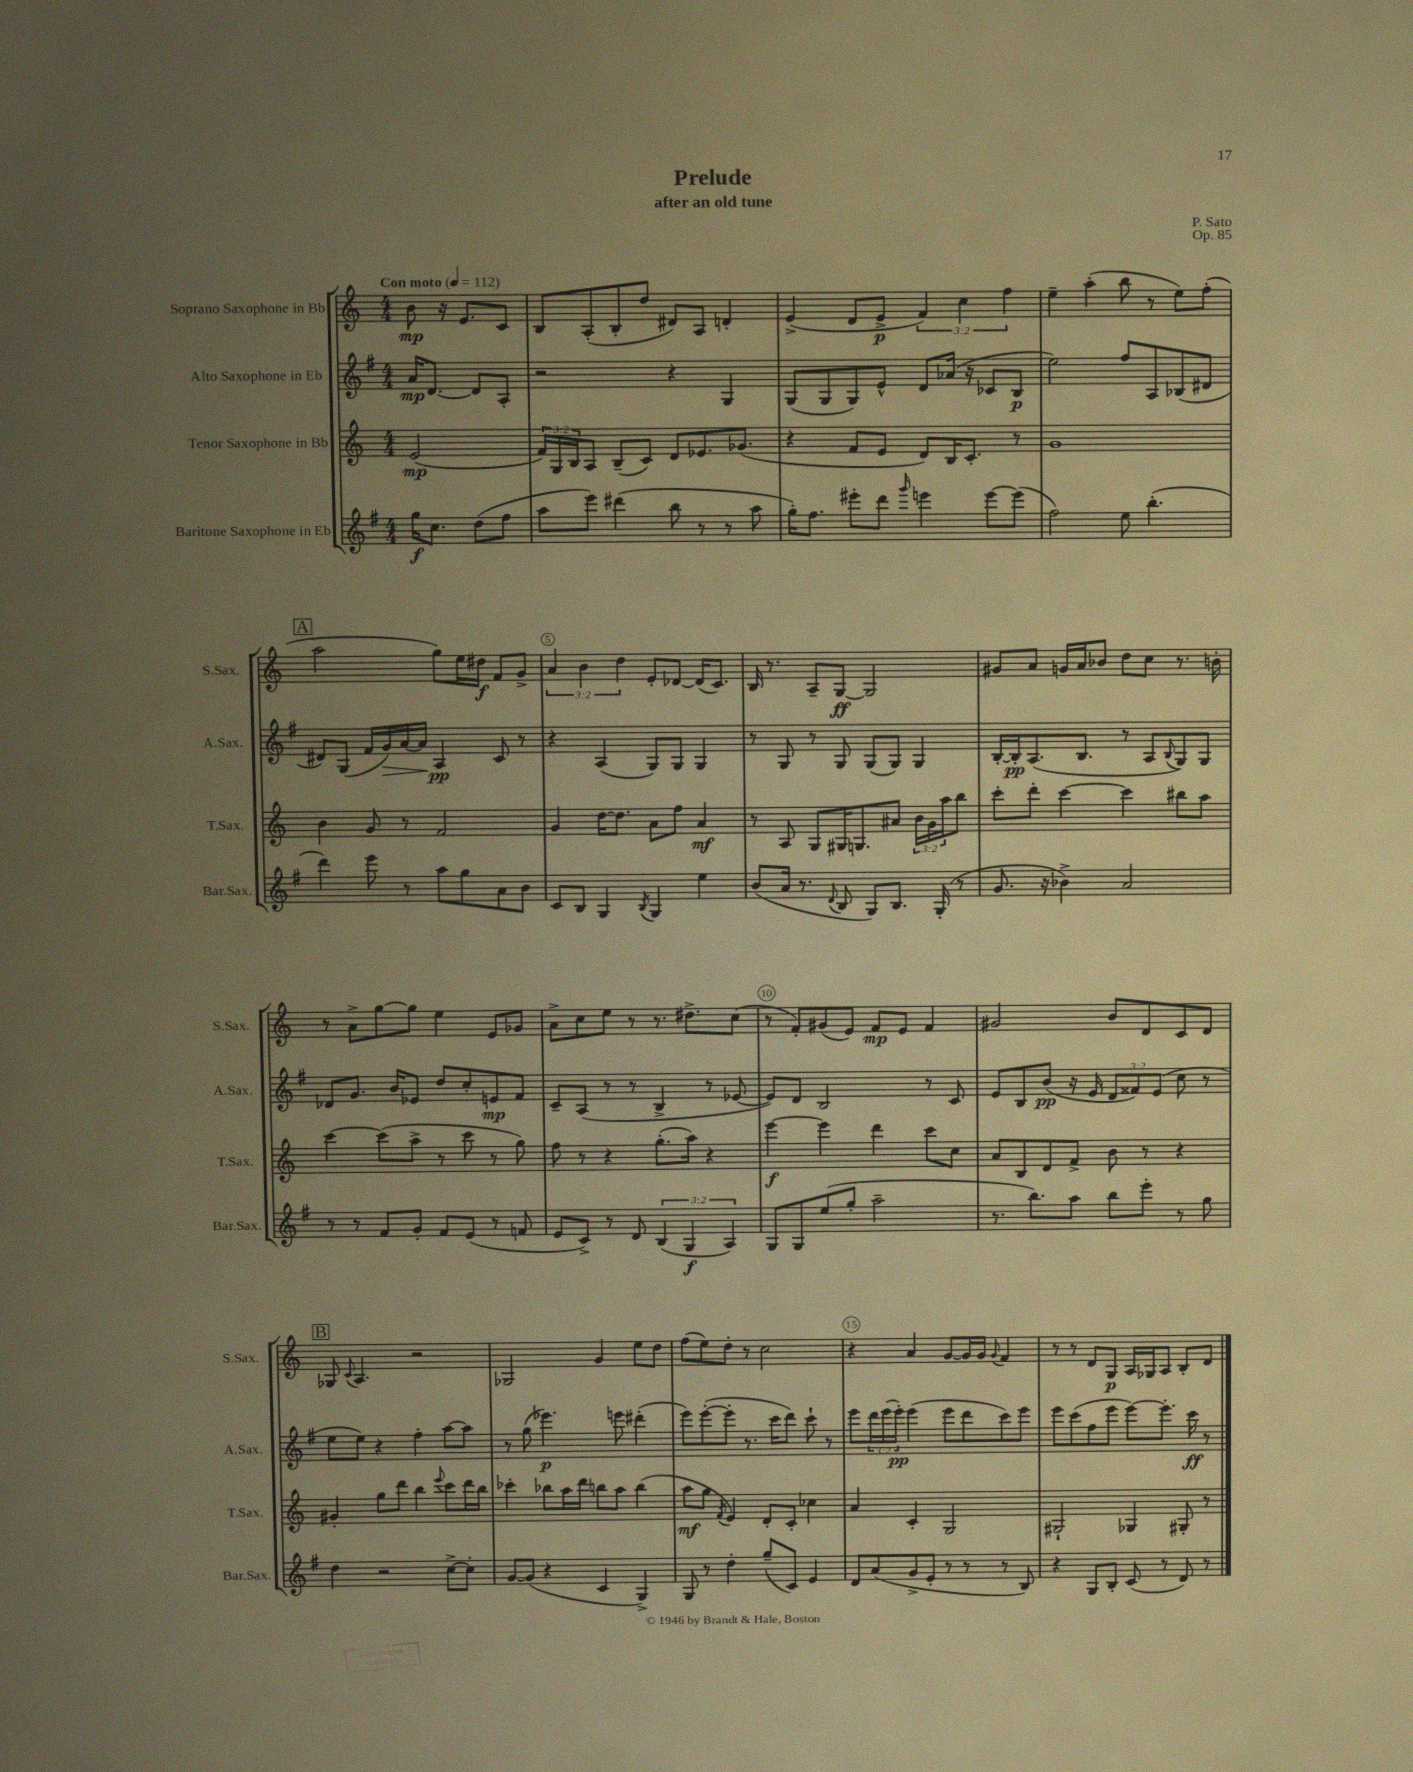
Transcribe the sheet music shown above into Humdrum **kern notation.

**kern	**kern	**kern	**kern
*staff4	*staff3	*staff2	*staff1
*clefG2	*clefG2	*clefG2	*clefG2
*k[f#]	*k[]	*k[f#]	*k[]
*M4/4	*M4/4	*M4/4	*M4/4
*MM112	*MM112	*MM112	*MM112
16gg	(2e	16a	8b
8.cc	.	[8.d	.
.	.	.	16r
.	.	.	8.e
(8dd	.	8d]	.
8ff#	.	8A'	8c
=	=	=	=
8aa	24f)	2r	8B
.	24G	.	.
.	24B	.	.
8eee)	8A	.	(8A'
(4ddd#	(8B~	.	8B'
.	8c)	.	8dd
8bb	8d	4r	8d#)
8r	8.e-	.	8A
8r	.	4G	4d'
.	(8.g-	.	.
8aa	.	.	.
=	=	=	=
16gg')	4r	(8G	(4e^
8.ff#	.	.	.
.	.	8G	.
8eee#'	8f	8G)	8d
8ddd	8e	8e^^	8e^
16qqggg	.	.	.
4eee	8d)	8d	6f)
.	16B	(16a-	.
.	.	.	6cc
.	8.c'	16r	.
[8eee	.	8c-	.
.	.	.	6ff
(8eee]	8r	8B	.
=	=	=	=
2ff#)	1g	2ee)	4ee~
.	.	.	(4aa'
8ee	.	8ff#	8bb
(4.bb'	.	8A	8r
.	.	(8B-	8ee)
.	.	8d#	(8ff'
=	=	=	=
4ddd)	4b	8d#)	2aa
.	.	(8G	.
8eee	8g	16f#	.
.	.	16g)	.
8r	8r	[16a	.
.	.	16a]	.
8aa	2f	4A	8gg)
8gg	.	.	16ee
.	.	.	16dd#
8a	.	8c	8f
8b	.	8r	8g^
=	=	=	=
8c	4g	4r	6a
8B	.	.	.
.	.	.	6b
4G	[16dd	(4A	.
.	8.dd]	.	.
.	.	.	6dd
8qB	.	.	.
4G	8a	8G)	8e'
.	8ff	8G	[8d-
4ee	4a	4G	(16d-]
.	.	.	8.c)
=	=	=	=
(8b	8r	8r	16B
.	.	.	8.r
16a	8A	8G	.
8.r	.	.	.
.	8G	8r	8A~
8qqd	.	.	.
8B	16G#	8G	[8G
.	8.G	.	.
8G)	.	(8G	2G]
8.B	8a#	8G)	.
.	24b	4G	.
.	24g	.	.
(16G'	.	.	.
.	24aa	.	.
8r	8bb	.	.
=	=	=	=
8.g	8ccc'	[16B'	8g#
.	.	16B']	.
.	8ddd'	(8.A	8a
16r	.	.	.
4b-^)	[4ccc	.	16g
.	.	8.B	16a
.	.	.	8b-
2a	4ccc]	8r	8dd
.	.	8A	8cc
.	.	8qqB	.
.	8bb#	8G)	8.r
.	8aa	8G	.
.	.	.	16b'
=	=	=	=
8r	[4ccc	8d-	8r
8r	.	8.g	8a^
8f#	(8ccc]	.	[8gg
.	.	16b	.
8g'	8aa^	8e-	8gg]
8f#	8r	8dd	4ee
(8e	8ccc	8cc'	.
8r	8r	8e	8e
8f	8gg)	8f#	8g-
=	=	=	=
8e	8ff	8c~	8a^
8c^)	8r	(8A	8cc
8r	4r	8r	8ee
8d	.	8r	8r
(6B	(8.gg'	4B^	8.r
6G	.	.	.
.	16aa)	.	8.dd#^
.	4r	8r	.
6A)	.	.	.
.	.	[8e-	(8cc
=	=	=	=
8G	[4eee	8e-])	8r
8G	.	8d	8f')
(8ee	4eee]	2B	(8g#
8gg'	.	.	8e)
2aa~	4ddd	.	8f
.	.	.	8e
.	8ccc	8r	4f
.	8cc	8c	.
=	=	=	=
8.r	8a	8e	2g#
.	8B	8B	.
8.bb)	.	.	.
.	8d	(8b	.
8aa	8f^	16r	.
.	.	16e	.
8bb	8b	12d	8b
.	.	12f##)	.
8eee'	8r	.	8d
.	.	(12e	.
8r	4r	8cc	8c
8gg	.	8r	8d
=	=	=	=
4dd	4g#'	8ee	8G-
.	.	.	8qqc
.	.	8ee)	4.A
2r	8gg	4r	.
.	8ddd	.	.
.	4bb	4ff#'	2r
.	8qqeee	.	.
[8cc^	8ccc	[8aa	.
8cc']	16ddd	8aa]	.
.	16bb	.	.
=	=	=	=
[8g	4ccc-'	8r	2G-
(8g]	.	(8gg	.
4r	8bb-	4.eee-)	.
.	16aa	.	.
.	16ddd	.	.
4c	8bb	.	4g
.	8aa	8eee	.
4G^)	(4bb	(4ddd#'	8ee
.	.	.	8dd
=	=	=	=
8G	8aa	8eee)	(8ff
8r	8gg	([8eee'	8ee)
.	8qf	.	.
4dd'	4e)	8eee']	8dd'
.	.	8.r	8r
(8gg~	8d'	.	2cc
.	.	16ccc	.
8c)	8c'	8ddd)	.
4e	4cc-	8ccc`	.
.	.	8r	.
=	=	=	=
8d	4a	8eee	4r
(8a	.	24ddd	.
.	.	(24eee	.
.	.	24eee')	.
8g^	4c'	(4eee	4a
8e'	.	.	.
8r	2G	8eee	[8g
8r	.	8ddd	16g]
.	.	.	16g
.	.	.	8qqg
8r	.	8ccc)	4f
8B)	.	8eee	.
=	=	=	=
4r	2G#`	8eee	8r
.	.	(8ccc	8r
8G	.	8ff#	8d
8B'	.	8eee	8G
(8c	4G-	[8eee)	16A
.	.	.	16G-
8r	.	8.eee']	8A
8d)	8G#'	.	8B'
.	.	16ccc	.
8r	8r	8r	8d
==	==	==	==
*-	*-	*-	*-
